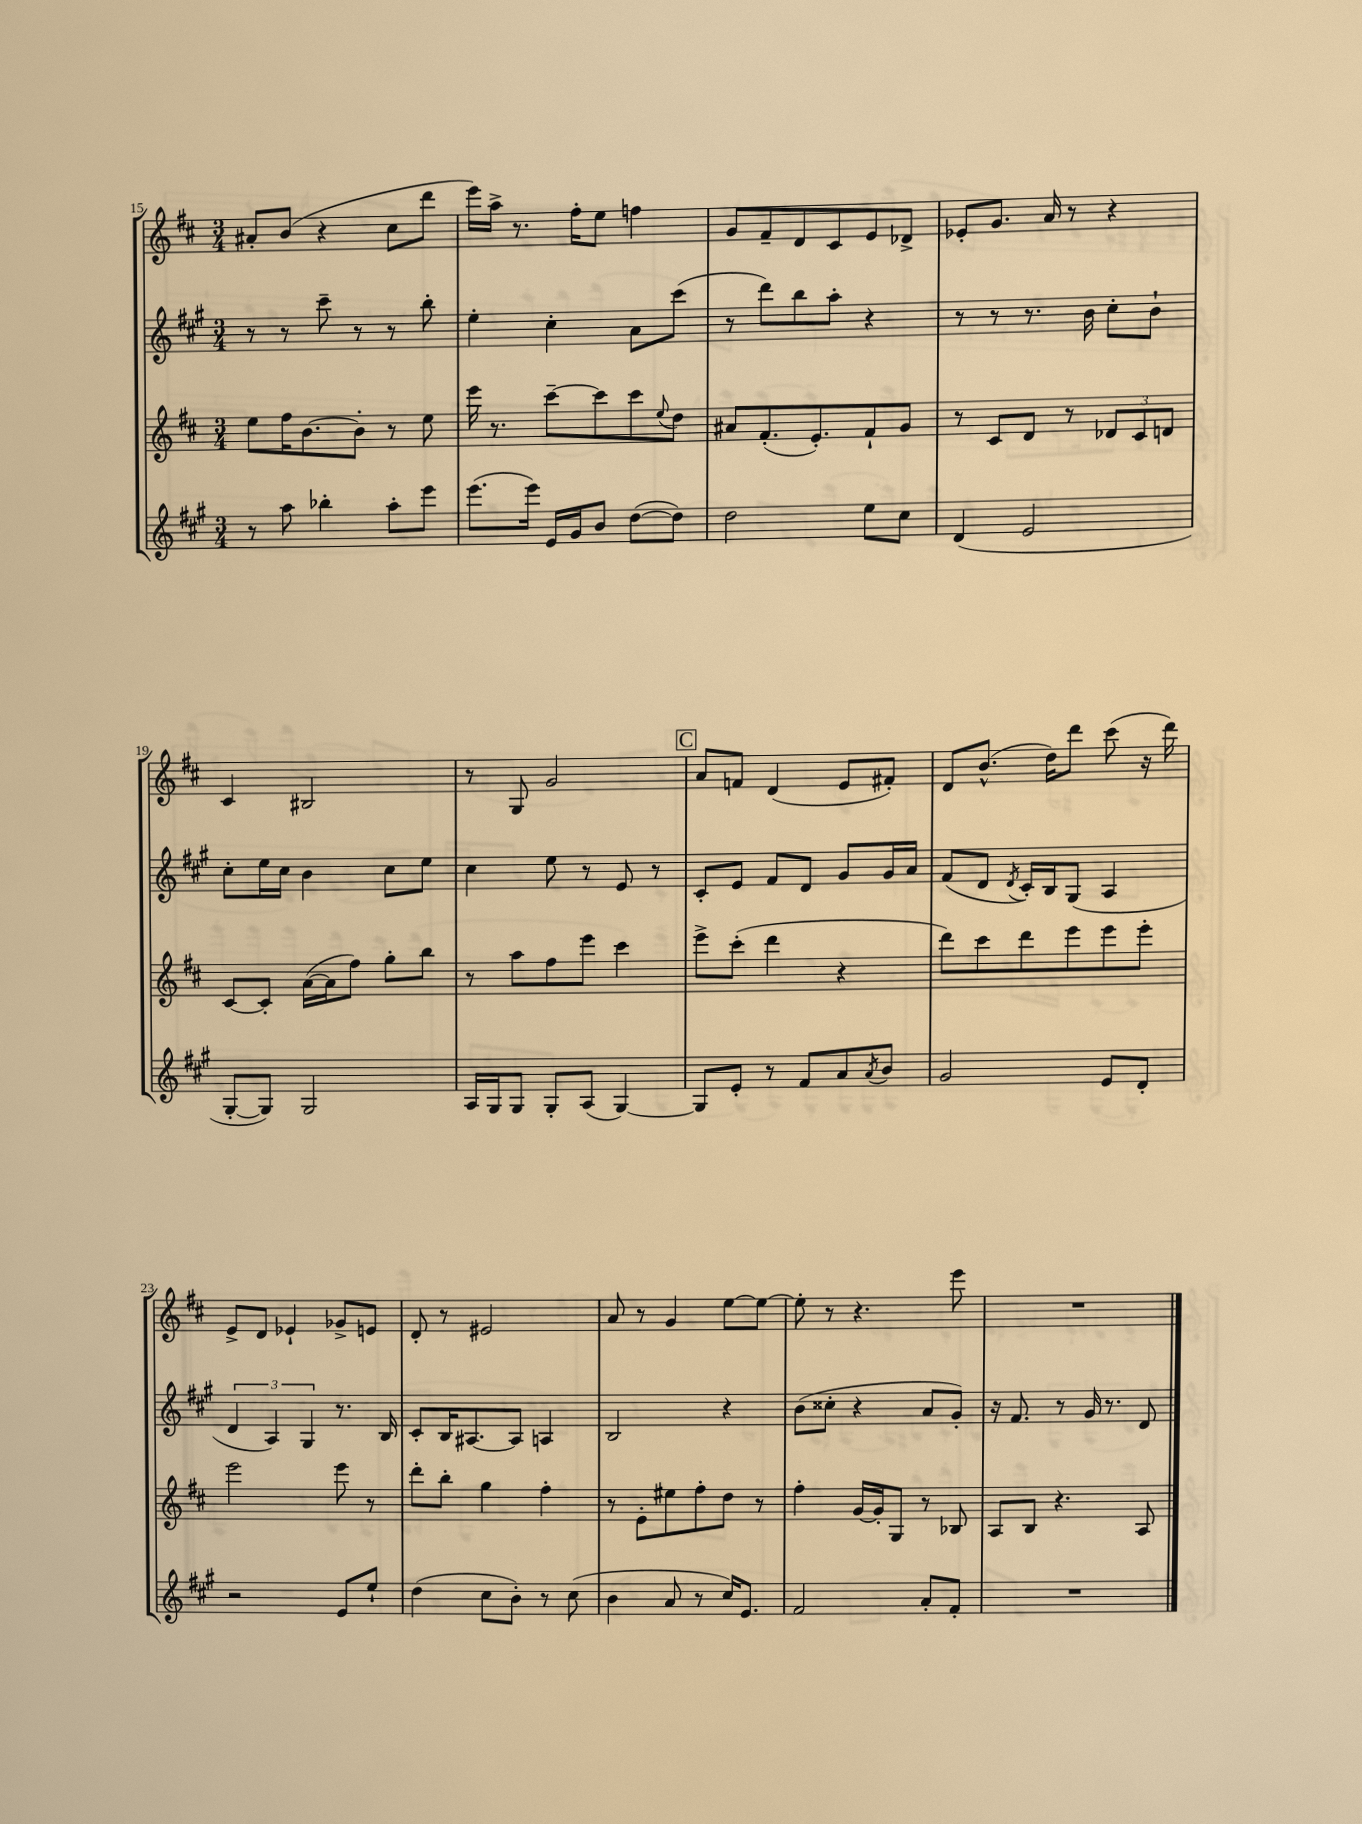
<<
\new StaffGroup <<
\new Staff = "s0" {
    \clef treble \key d \major \numericTimeSignature \time 3/4
    ais'8-. b'8( r4 cis''8 d'''8 |
    e'''16) a''16-> r8. fis''16-. e''8 f''4 |
    g'8 fis'8-- d'8 cis'8 e'8 des'8-> |
    ees'8-. g'8. a'16 r8 r4 |
    cis'4 bis2 |
    r8 g8 g'2 |
    \mark \markup { \box "C" } a'8 f'8 d'4( e'8 fis'8-.) |
    d'8 b'8.-^( d''16) d'''8 cis'''8( r16 d'''16) |
    e'8-> d'8 ees'4-! ges'8-> e'8 |
    d'8-. r8 eis'2 |
    a'8 r8 g'4 e''8~ e''8~ |
    e''8-. r8 r4. e'''8 |
    R2. \bar "|." |
}
\new Staff = "s1" {
    \clef treble \key a \major \numericTimeSignature \time 3/4
    r8 r8 cis'''8-- r8 r8 b''8-. |
    e''4-. cis''4-. a'8 cis'''8( |
    r8 d'''8) b''8 a''8-. r4 |
    r8 r8 r8. b'16 cis''8-. b'8-! |
    cis''8-. e''16 cis''16 b'4 cis''8 e''8 |
    cis''4 e''8 r8 e'8 r8 |
    \mark \markup { \box "C" } cis'8-. e'8 fis'8 d'8 gis'8 gis'16 a'16 |
    fis'8( d'8 \acciaccatura { d'8 } cis'16-.) b16 gis8( a4 |
    \tuplet 3/2 { d'4 a4) gis4 } r8. b16 |
    cis'8-. b16 ais8.~ ais8 a4 |
    b2 r4 |
    b'8( cisis''8-. r4 a'8 gis'8-.) |
    r16 fis'8. r8 gis'16 r8. d'8 \bar "|." |
}
\new Staff = "s2" {
    \clef treble \key d \major \numericTimeSignature \time 3/4
    e''8 fis''16 b'8.~ b'8-. r8 e''8 |
    e'''16 r8. cis'''8~-- cis'''8 cis'''8 \appoggiatura { e''8 } d''8 |
    ais'8 fis'8.-.( e'8.-.) fis'8-! g'8 |
    r8 cis'8 d'8 r8 \tuplet 3/2 { des'8 cis'8 d'8 } |
    cis'8~ cis'8-. a'16~( a'16 fis''8) g''8-. b''8 |
    r8 a''8 fis''8 e'''8 cis'''4 |
    \mark \markup { \box "C" } e'''8-> cis'''8-.( d'''4 r4 |
    d'''8) cis'''8 d'''8 e'''8 e'''8 e'''8-. |
    e'''2 e'''8 r8 |
    d'''8-. b''8-. g''4 fis''4-. |
    r8 e'8-. eis''8 fis''8-. d''8 r8 |
    fis''4-. g'16~ g'16-. g8 r8 bes8 |
    a8 b8 r4. a8 \bar "|." |
}
\new Staff = "s3" {
    \clef treble \key a \major \numericTimeSignature \time 3/4
    r8 a''8 bes''4-. a''8-. e'''8 |
    e'''8.( e'''16) e'16 gis'16 b'8 d''8~( d''8) |
    d''2 e''8 cis''8 |
    d'4( e'2 |
    gis8~-. gis8) gis2 |
    a16 gis16 gis8 gis8-. a8( gis4~) |
    \mark \markup { \box "C" } gis8 e'8-. r8 fis'8 a'8 \acciaccatura { a'8 } b'8 |
    gis'2 e'8 d'8-. |
    r2 e'8 e''8-! |
    d''4( cis''8 b'8-.) r8 cis''8( |
    b'4 a'8 r8 cis''16) e'8. |
    fis'2 a'8-. fis'8-. |
    R2. \bar "|." |
}
>>
>>
\layout { \context { \Score currentBarNumber = #15 } }
